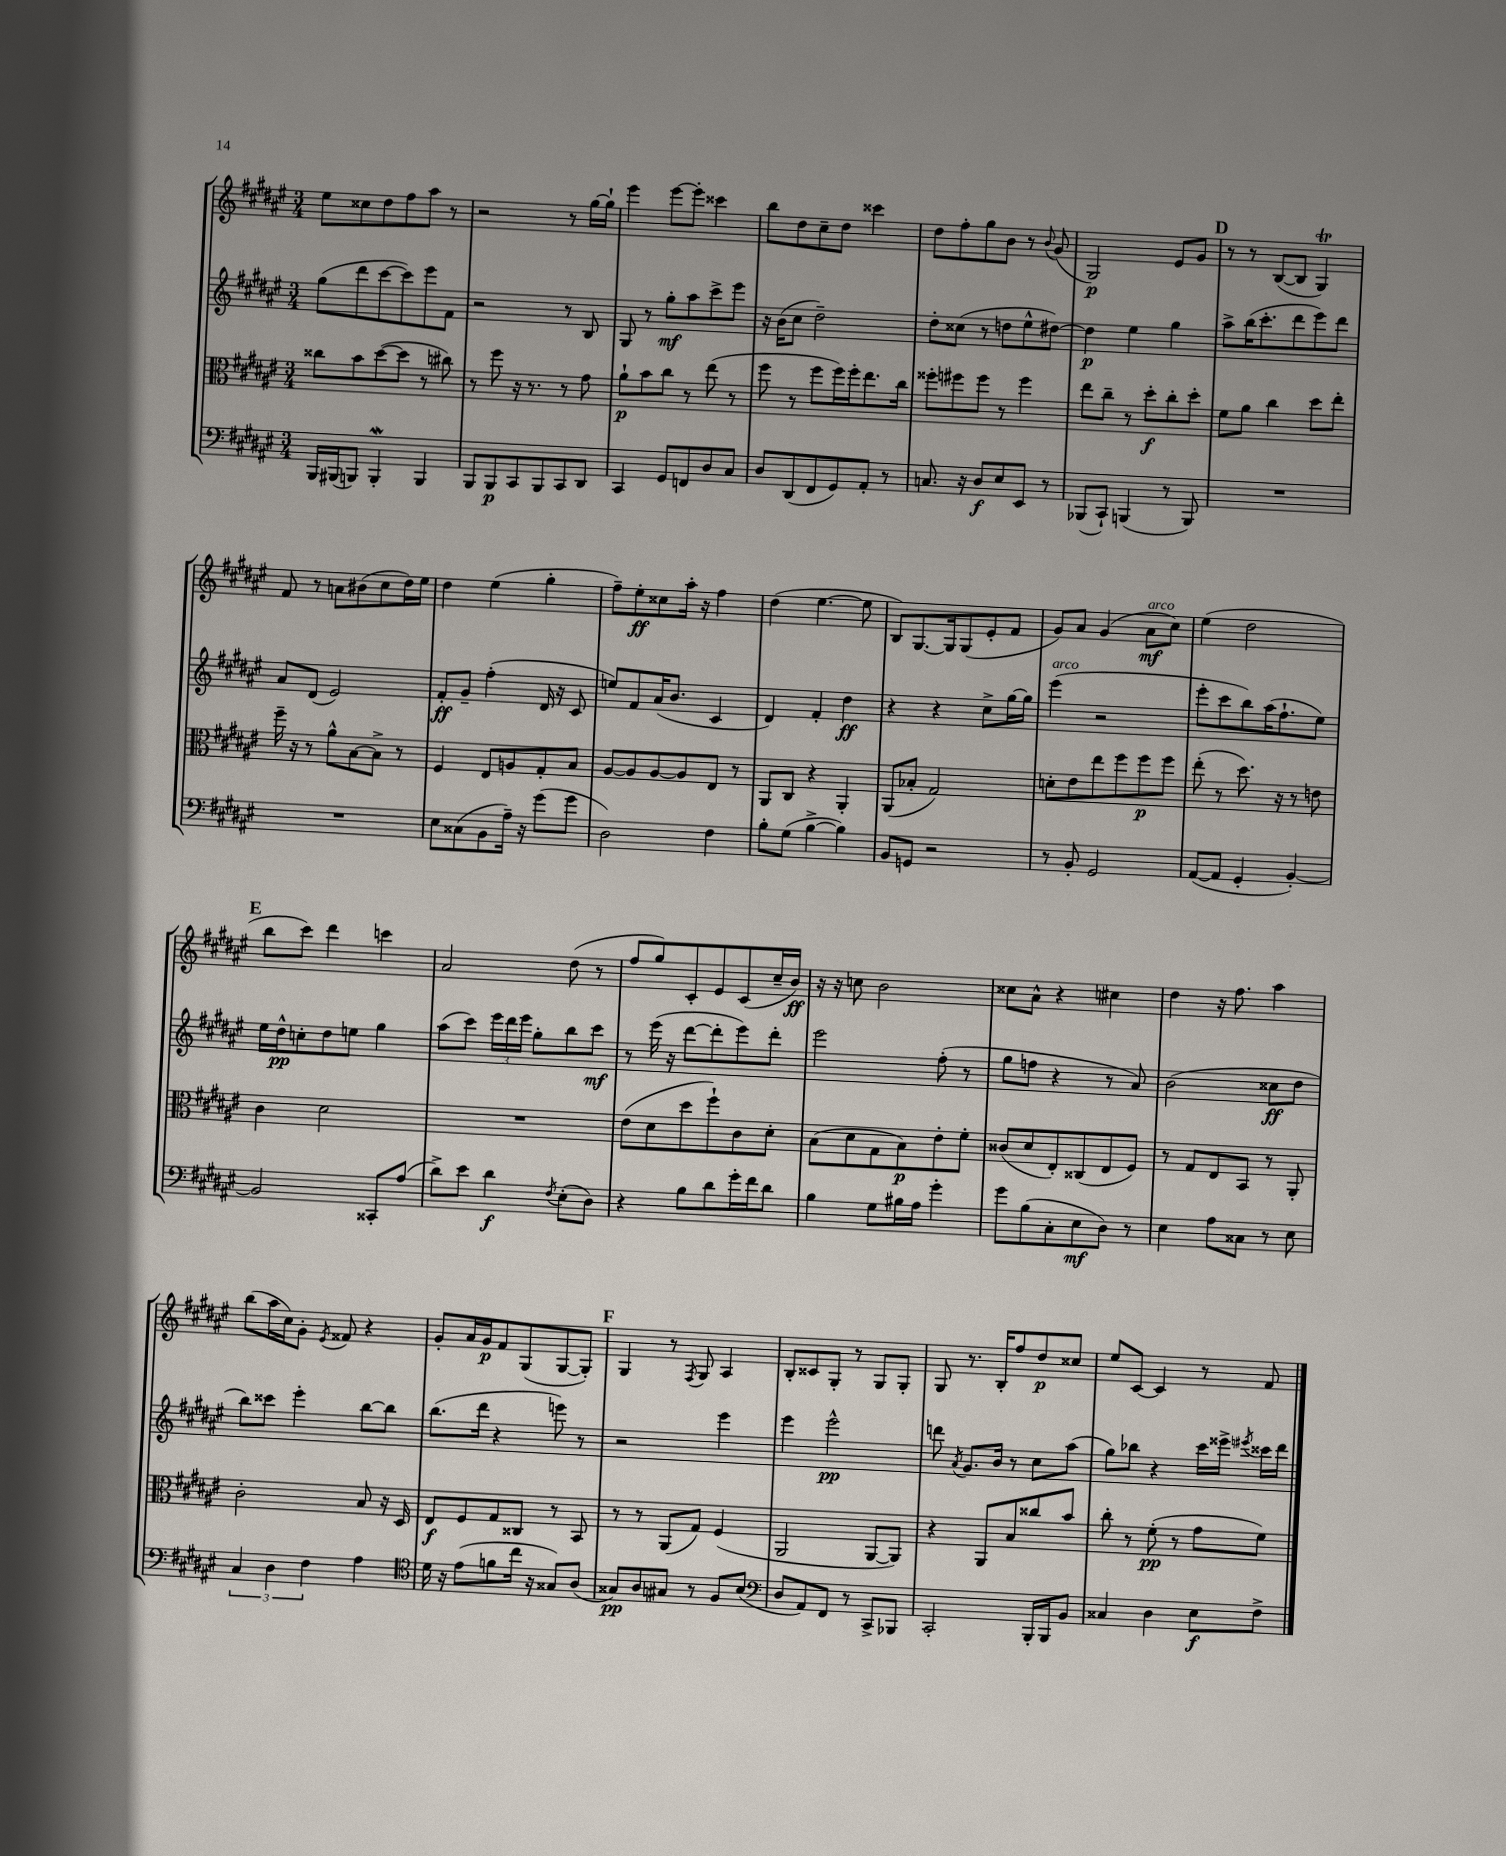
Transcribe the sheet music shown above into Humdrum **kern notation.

**kern	**dynam	**kern	**dynam	**kern	**dynam	**kern	**dynam
*part4	*part4	*part3	*part3	*part2	*part2	*part1	*part1
*staff4	*staff4	*staff3	*staff3	*staff2	*staff2	*staff1	*staff1
*clefF4	*	*clefC3	*	*clefG2	*	*clefG2	*
*k[f#c#g#d#a#e#]	*	*k[f#c#g#d#a#e#]	*	*k[f#c#g#d#a#e#]	*	*k[f#c#g#d#a#e#]	*
*M3/4	*	*M3/4	*	*M3/4	*	*M3/4	*
=119	=119	=119	=119	=119	=119	=119	=119
16BBB/LL	.	8cc##X\L	.	(8gg#\L	.	8ee#\L	.
(16BBB#X/J	.	.	.	.	.	.	.
8BBBn/J)	.	8b\	.	8ddd#\	.	8cc##X\	.
4BBBw'/	.	([8dd#\	.	[8ccc#\	.	8dd#\	.
.	.	8dd#\J]	.	8ccc#\])	.	8ff#\	.
4BBB/	.	8r	.	8eee#\	.	8aa#\J	.
.	.	8cc#X\)	.	8f#\J	.	8r	.
=120	=120	=120	=120	=120	=120	=120	=120
8BBB/L	.	8r	.	2r	.	2r	.
8BBB/	p	8ff#\	.	.	.	.	.
8CC#/	.	16r	.	.	.	.	.
.	.	8.r	.	.	.	.	.
8BBB/	.	.	.	.	.	.	.
8CC#/	.	8r	.	8r	.	8r	.
8DD#/J	.	8g#\	.	8B/	.	[16gg#\LL	.
.	.	.	.	.	.	16gg#`\JJ]	.
=121	=121	=121	=121	=121	=121	=121	=121
4CC#/	.	8a#`\L	p	8G#/	.	4eee#\	.
.	.	8b\	.	8r	.	.	.
8GG#/L	.	8cc#\J	.	8gg#'\L	mf	[8eee#\L	.
8FFn/	.	8r	.	8aa#\	.	8eee#'\J]	.
8D#/	.	(8ee#\	.	8ccc#^\	.	4ccc##X\	.
8C#/J	.	8r	.	8eee#\J	.	.	.
=122	=122	=122	=122	=122	=122	=122	=122
8D#/L	.	8ff#\	.	16r	.	8bb\L	.
.	.	.	.	(16b\KL	.	.	.
(8DD#/	.	8r	.	8cc#\J	.	8dd#\	.
8FF#/	.	8ff#\L	.	2dd#~\)	.	8cc#~\	.
8GG#/)	.	16ff#\L)	.	.	.	8dd#\J	.
.	.	16ff#'\J	.	.	.	.	.
8AA#'/J	.	8.ee#\	.	.	.	4ccc##X\	.
8r	.	.	.	.	.	.	.
.	.	16cc#\Jk	.	.	.	.	.
=123	=123	=123	=123	=123	=123	=123	=123
8.Cn/	.	8ff##X'\L	.	8dd#'\L	.	8dd#\L	.
.	.	8ff#X\	.	(8cc##X\J	.	8ff#'\	.
16r	.	.	.	.	.	.	.
8D#/L	f	8ff#\J	.	8r	.	8gg#\	.
8E#/	.	8r	.	8ddn\L	.	8b\J	.
8EE#/J	.	4ff#\	.	8ee#^^\	.	8r	.
.	.	.	.	.	.	8qqb/	.
8r	.	.	.	[8dd#X\J)	.	(8g#/	.
=124	=124	=124	=124	=124	=124	=124	=124
(8BBB-X/L	.	8ee#\L	.	4dd#\]	p	2G#/)	p
8CC#`/J)	.	8cc#~\J	.	.	.	.	.
(4BBBn/	.	8r	.	4ee#\	.	.	.
.	.	8dd#'\L	f	.	.	.	.
8r	.	8cc#'\	.	4gg#\	.	8e#/L	.
8BBB/)	.	8dd#'\J	.	.	.	8g#/J	.
!!LO:REH:place=s1:t=D
=125	=125	=125	=125	=125	=125	=125	=125
2.r	.	8f#\L	.	8aa#^\L	.	8r	.
.	.	8a#\J	.	(16bb\K	.	8r	.
.	.	.	.	8.ccc#'\	.	.	.
.	.	4cc#\	.	.	.	([8B/L	.
.	.	.	.	8ddd#\	.	8B/J]	.
.	.	8dd#\L	.	8eee#\)	.	4G#T/)	.
.	.	8ee#'\J	.	8ddd#\J	.	.	.
!!LO:LB:g=z
=126	=126	=126	=126	=126	=126	=126	=126
2.r	.	16ff#~\	.	8a#/L	.	8f#/	.
.	.	16r	.	.	.	.	.
.	.	8r	.	(8d#/J	.	8r	.
.	.	8a#^^\L	.	2e#/)	.	8an\L	.
.	.	[8B\	.	.	.	(8b#X\	.
.	.	8B^\J]	.	.	.	8cc#\	.
.	.	8r	.	.	.	16dd#\L)	.
.	.	.	.	.	.	16ee#\JJ	.
=127	=127	=127	=127	=127	=127	=127	=127
8E#\L	.	4F#/	.	8f#'/L	ff	4dd#\	.
(8C##X\	.	.	.	8g#~/J	.	.	.
8BB\	.	8E#/L	.	(4ff#'\	.	(4ee#\	.
16A#~\Jk)	.	8An/	.	.	.	.	.
16r	.	.	.	.	.	.	.
(8g#\L	.	8G#'/	.	16d#/	.	4gg#'\	.
.	.	.	.	16r	.	.	.
8g#\J	.	8B/J	.	8c#/	.	.	.
=128	=128	=128	=128	=128	=128	=128	=128
2D#\)	.	[8A#/L	.	8een/L)	.	8ff#~\L)	.
.	.	8A#/]	.	8f#/	.	8ee#'\	ff
.	.	[8A#/	.	(16a#/K	.	8cc##X\	.
.	.	.	.	8.b/J	.	.	.
.	.	8A#/]	.	.	.	16aa#'\Jk	.
.	.	.	.	.	.	16r	.
4F#\	.	8E#/J	.	4c#/	.	4ff#\	.
.	.	8r	.	.	.	.	.
=129	=129	=129	=129	=129	=129	=129	=129
8B'\L	.	8AA#/L	.	4d#/)	.	(4dd#\	.
(8G#\J	.	8C#/J	.	.	.	.	.
[4B^\	.	4r	.	4f#'/	.	[4.ee#\	.
4B\])	.	4AA#'/	.	4dd#\	ff	.	.
.	.	.	.	.	.	8ee#\]	.
=130	=130	=130	=130	=130	=130	=130	=130
8BB/L	.	(8AA#/L	.	4r	.	8B/L)	.
8GGn/J	.	8B-X'/J	.	.	.	[8.G#/	.
2r	.	2G#/)	.	4r	.	.	.
.	.	.	.	.	.	16G#/k]	.
.	.	.	.	.	.	(8G#/	.
.	.	.	.	8cc#^\L	.	8e#'/	.
.	.	.	.	[16gg#\L	.	8f#/J	.
.	.	.	.	16gg#\JJ]	.	.	.
=131	=131	=131	=131	=131	=131	=131	=131
!	!	!	!	!LO:TX:a:i:t=arco	!	!	!
8r	.	8dn'\L	.	(4eee#\	.	8g#/L)	.
8BB'/	.	8e#\	.	.	.	8a#/J	.
2GG#/	.	8ee#\	.	2r	.	(4g#/	.
.	.	8ff#\	.	.	.	.	.
!	!	!	!	!	!	!LO:TX:a:i:t=arco	!
.	.	8ff#\	p	.	.	8a#\L	mf
.	.	8ff#\J	.	.	.	8cc#\J)	.
=132	=132	=132	=132	=132	=132	=132	=132
([8AA#/L	.	(8ee#'\	.	8eee#'\L	.	(4ee#\	.
8AA#/J]	.	8r	.	8ccc#\	.	.	.
4GG#'/	.	8.dd#\)	.	8bb\)	.	2dd#\	.
.	.	.	.	(16aa#\K	.	.	.
.	.	16r	.	8.ff#`\	.	.	.
[4BB'/)	.	8r	.	.	.	.	.
.	.	8en\	.	8ee#\J)	.	.	.
!!LO:LB:g=z
!!LO:REH:place=s1:t=E
=133	=133	=133	=133	=133	=133	=133	=133
2BB/]	.	4c#\	.	16ee#\LL	.	8bb\L	.
.	.	.	.	16dd#^^\J	pp	.	.
.	.	.	.	8ccn'\	.	8ccc#\J)	.
.	.	2d#\	.	8dd#\	.	4ddd#\	.
.	.	.	.	8een\J	.	.	.
8CC##X'/L	.	.	.	4gg#\	.	4cccn\	.
(8A#/J	.	.	.	.	.	.	.
=134	=134	=134	=134	=134	=134	=134	=134
8d#^\L)	.	2.r	.	(8aa#\L	.	2a#/	.
8e#\J	.	.	.	8ccc#\J)	.	.	.
4d#\	f	.	.	24eee#\LL	.	.	.
.	.	.	.	24ddd#\	.	.	.
.	.	.	.	24eee#\JJ	.	.	.
.	.	.	.	8gg#'\L	.	.	.
8qF#/	.	.	.	.	.	.	.
(8E#'\L	.	.	.	8bb\	.	(8dd#\	.
8D#\J)	.	.	.	8ccc#\J	mf	8r	.
=135	=135	=135	=135	=135	=135	=135	=135
4r	.	(8e#\L	.	8r	.	8ff#/L	.
.	.	8d#\	.	(16eee#\	.	8gg#/)	.
.	.	.	.	16r	.	.	.
8B\L	.	8dd#\	.	[8ddd#\L	.	8c#'/	.
8d#\	.	8ff#`\)	.	8ddd#'\]	.	8e#/	.
16g#'\L	.	8c#\	.	8eee#\)	.	(8c#/	.
16f#\J	.	.	.	.	.	.	.
8d#\J	.	8d#'\J	.	8ddd#'\J	.	16cc#~/L	.
.	.	.	.	.	.	16b/JJ)	ff
=136	=136	=136	=136	=136	=136	=136	=136
4B\	.	(8B\L	.	2eee#\	.	16r	.
.	.	.	.	.	.	16r	.
.	.	8d#\	.	.	.	8ccn\	.
8G#\L	.	8G#\	.	.	.	2b\	.
16B#X\L	.	8B\)	p	.	.	.	.
16A#\JJ	.	.	.	.	.	.	.
4g#'\	.	8e#'\	.	(8ff#'\	.	.	.
.	.	8f#'\J	.	8r	.	.	.
=137	=137	=137	=137	=137	=137	=137	=137
8g#\L	.	(8c##X/L	.	8gg#\L	.	8cc##X\L	.
(8B\	.	8d#/	.	8ffn\J	.	8a#^^\J	.
8C#'\	.	8E#'/)	.	4r	.	4r	.
8E#\	mf	(8C##X/	.	.	.	.	.
8D#\J)	.	8E#/	.	8r	.	4cc#X\	.
8r	.	8F#/J)	.	8a#/)	.	.	.
=138	=138	=138	=138	=138	=138	=138	=138
4E#\	.	8r	.	(2b\	.	4dd#\	.
.	.	8G#/L	.	.	.	.	.
8A#\L	.	8E#/	.	.	.	16r	.
.	.	.	.	.	.	8.ff#\	.
8C##X\J	.	8BB/J	.	.	.	.	.
8r	.	8r	.	8cc##X\L	ff	4aa#\	.
8E#\	.	8AA#'/	.	8dd#\J	.	.	.
!!LO:LB:g=z
=139	=139	=139	=139	=139	=139	=139	=139
6C#/	.	2c#'\	.	8bb\L)	.	(8bb\L	.
.	.	.	.	8ccc##X\J	.	16aa#\L	.
6D#\	.	.	.	.	.	.	.
.	.	.	.	.	.	16cc#\J)	.
.	.	.	.	4eee#'\	.	8g#'\J	.
6F#\	.	.	.	.	.	.	.
.	.	.	.	.	.	8qe#/	.
.	.	.	.	.	.	8f##X/	.
4A#\	.	8B/	.	[8bb\L	.	4r	.
.	.	16r	.	8bb\J]	.	.	.
.	.	16D#/	.	.	.	.	.
=140	=140	=140	=140	=140	=140	=140	=140
*clefC4	*	*	*	*	*	*	*
16d#\	.	8E#/L	f	(8.bb\L	.	8g#'/L	.
16r	.	.	.	.	.	.	.
(8e#\L	.	8F#/	.	.	.	16a#/L	.
.	.	.	.	16ddd#\Jk	.	16g#/J	p
8fn\	.	8G#/	.	4r	.	8f#/	.
16cc#\Jk	.	8C##X/J	.	.	.	(8G#/	.
16r	.	.	.	.	.	.	.
8G##X/L)	.	8r	.	8eeen\)	.	[8G#/	.
(8A#/J	.	8BB/	.	8r	.	8G#'/J])	.
!!LO:REH:place=s1:t=F
=141	=141	=141	=141	=141	=141	=141	=141
8G##X/L)	pp	8r	.	2r	.	4G#/	.
8A#/	.	8r	.	.	.	.	.
8G#X/J	.	(8AA#/L	.	.	.	8r	.
.	.	.	.	.	.	8qF#/	.
8r	.	8G#/J)	.	.	.	8G#/	.
8F#/L	.	(4F#/	.	4eee#\	.	4A#/	.
(8B/J	.	.	.	.	.	.	.
=142	=142	=142	=142	=142	=142	=142	=142
*clefF4	*	*	*	*	*	*	*
8D#/L	.	2AA#/	.	4eee#\	.	8B'/L	.
8AA#/)	.	.	.	.	.	8c##X/	.
8FF#/J	.	.	.	2eee#^^\	pp	8G#'/J	.
8r	.	.	.	.	.	8r	.
8CC#^/L	.	[8AA#/L	.	.	.	8G#/L	.
8BBB-X/J	.	8AA#/J])	.	.	.	8G#'/J	.
=143	=143	=143	=143	=143	=143	=143	=143
2CC#'/	.	4r	.	8dddn\	.	8G#/	.
.	.	.	.	8qa#/	.	.	.
.	.	.	.	8.g#/L	.	8.r	.
.	.	8AA#/L	.	.	.	.	.
.	.	.	.	16b/Jk	.	16B'/KL	.
.	.	8B/	.	8r	.	8ff#/	.
16BBB'/LL	.	8cc##X/	.	8cc#\L	.	8dd#/	p
16BBB/J	.	.	.	.	.	.	.
8BB/J	.	8b/J	.	(8aa#\J	.	8cc##X/J	.
=144	=144	=144	=144	=144	=144	=144	=144
4C##X/	.	8cc#'\	.	8gg#\L)	.	8ee#/L	.
.	.	8r	.	8bb-X\J	.	[8c#/J	.
4D#\	.	(8f#'\	pp	4r	.	4c#/]	.
.	.	8r	.	.	.	.	.
8E#\L	f	8g#\L	.	16ccc#\LL	.	8r	.
.	.	.	.	16eee##X^\JJ	.	.	.
.	.	.	.	8qeee#X/	.	.	.
8F#^\J	.	8f#\J)	.	16ccc##X\LL	.	8f#/	.
.	.	.	.	16ddd#\JJ	.	.	.
==	==	==	==	==	==	==	==
*-	*-	*-	*-	*-	*-	*-	*-
